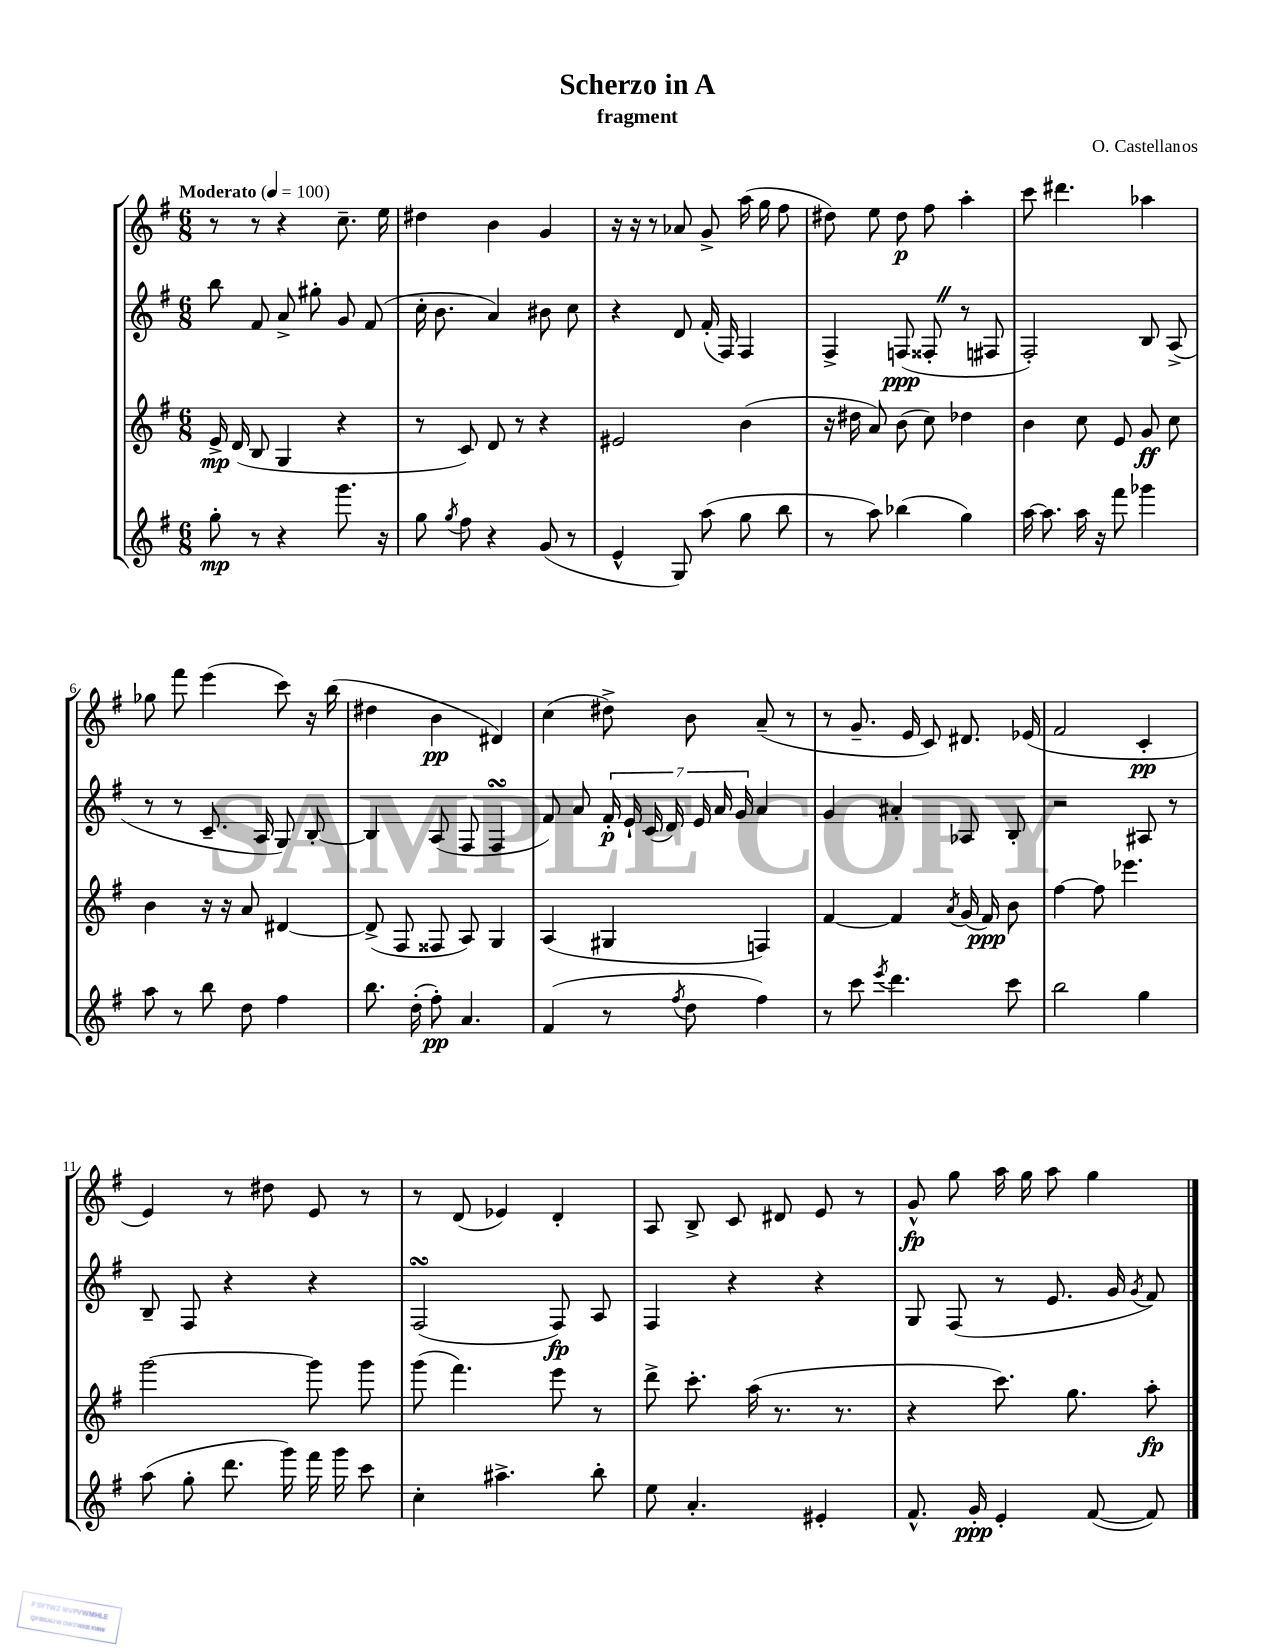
\header { title = "Scherzo in A" composer = "O. Castellanos" subtitle = "fragment" }
<<
\new StaffGroup <<
\new Staff = "s0" {
    \clef treble \key g \major \numericTimeSignature \time 6/8 \tempo "Moderato" 4 = 100
    \autoBeamOff r8 r8 r4 c''8.-- e''16 |
    dis''4 b'4 g'4 |
    r16 r16 r8 aes'8 g'8-> a''16( g''16 fis''8 |
    dis''8) e''8 dis''8\p fis''8 a''4-. |
    c'''8 dis'''4. aes''4 |
    ges''8 fis'''8 e'''4( c'''8) r16 b''16( |
    dis''4 b'4\pp dis'4) |
    c''4( dis''8->) b'8 a'8--( r8 |
    r8 g'8.-- e'16 c'8) dis'8. ees'16( |
    fis'2 c'4-.\pp |
    e'4) r8 dis''8 e'8 r8 |
    r8 d'8( ees'4) d'4-. |
    a8 b8-> c'8 dis'8 e'8 r8 |
    g'8-^\fp g''8 a''16 g''16 a''8 g''4 \bar "|." |
}
\new Staff = "s1" {
    \clef treble \key g \major \numericTimeSignature \time 6/8
    \autoBeamOff b''8 fis'8 a'8-> gis''8-. g'8 fis'8( |
    c''16-. b'8. a'4) bis'8 c''8 |
    r4 d'8 fis'16-.( fis16) fis4 |
    fis4-> f8\ppp( fisis8-. \once \override BreathingSign.text = \markup { \musicglyph "scripts.caesura.straight" } \breathe r8 fis8 |
    fis2-.) b8 a8->( |
    r8 r8 c'8.-- a16 g8) b8~-. |
    b4 a8( fis8 fis4\turn |
    fis'8) a'8 \tuplet 7/4 { fis'16-.\p e'16-! c'16( d'16) e'16 a'16 g'16 } a'4 |
    g'4 ais'4-. aes8 b8-. |
    r2 ais8 r8 |
    b8-- fis8 r4 r4 |
    fis2\turn( fis8\fp) a8 |
    fis4 r4 r4 |
    g8 fis8( r8 e'8. g'16 \acciaccatura { g'8 } fis'8) \bar "|." |
}
\new Staff = "s2" {
    \clef treble \key g \major \numericTimeSignature \time 6/8
    \autoBeamOff e'16->\mp d'16( b8 g4 r4 |
    r8 c'8) d'8 r8 r4 |
    eis'2 b'4( |
    r16 dis''16 a'8) b'8( c''8) des''4 |
    b'4 c''8 e'8 g'8\ff c''8 |
    b'4 r16 r16 a'8 dis'4~ |
    dis'8->( fis8 fisis8 a8) g4 |
    a4( gis4 f4) |
    fis'4~ fis'4 \acciaccatura { a'8 } g'16( fis'16\ppp) b'8 |
    fis''4~ fis''8 ees'''4. |
    g'''2~ g'''8 g'''8 |
    g'''8( fis'''4.) e'''8 r8 |
    d'''8-> c'''8.-. a''16( r8. r8. |
    r4 c'''8.) g''8. a''8-.\fp \bar "|." |
}
\new Staff = "s3" {
    \clef treble \key g \major \numericTimeSignature \time 6/8
    \autoBeamOff g''8-.\mp r8 r4 g'''8. r16 |
    g''8 \acciaccatura { g''8 } fis''8 r4 g'8( r8 |
    e'4-^ g8) a''8( g''8 b''8 |
    r8 a''8) bes''4( g''4) |
    a''16~ a''8. a''16 r16 fis'''8 ges'''4 |
    a''8 r8 b''8 d''8 fis''4 |
    b''8. d''16-.( fis''8-.\pp) a'4. |
    fis'4( r8 \acciaccatura { fis''8 } d''8 fis''4) |
    r8 c'''8 \acciaccatura { e'''8 } d'''4. c'''8 |
    b''2 g''4 |
    a''8( g''8-. d'''8. g'''16) fis'''16 g'''16 c'''8 |
    c''4-. ais''4.-> b''8-. |
    e''8 a'4.-. eis'4-. |
    fis'8.-^ g'16-.\ppp e'4-. fis'8~( fis'8) \bar "|." |
}
>>
>>
